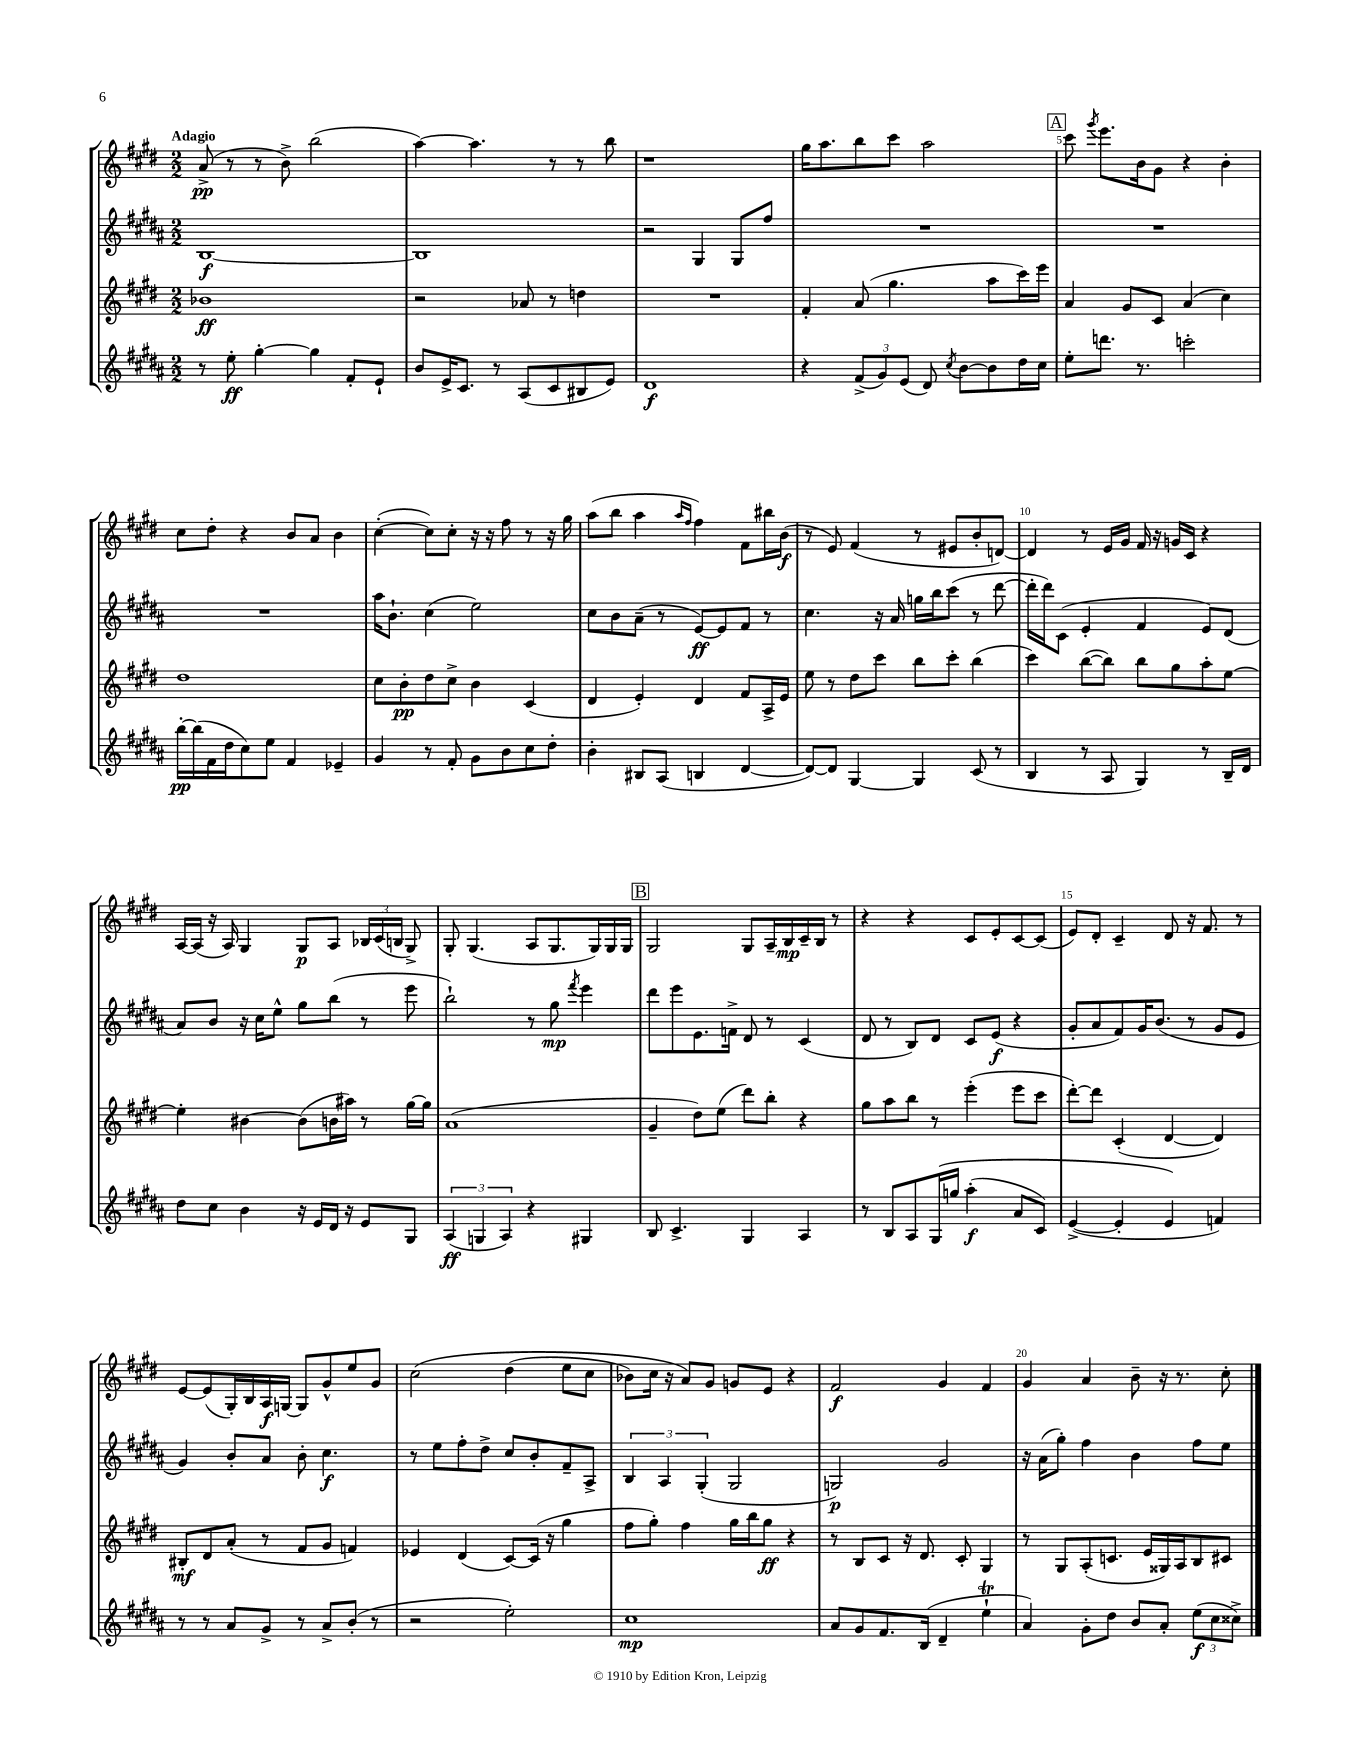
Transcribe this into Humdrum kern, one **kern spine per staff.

**kern	**kern	**kern	**kern
*staff4	*staff3	*staff2	*staff1
*clefG2	*clefG2	*clefG2	*clefG2
*k[f#c#g#d#a#]	*k[f#c#g#d#]	*k[f#c#g#d#a#]	*k[f#c#g#d#]
*M2/2	*M2/2	*M2/2	*M2/2
8r	1b-	[1B	(8a^/
8ee'\	.	.	8r
[4gg#'\	.	.	8r
.	.	.	8b^\)
4gg#\]	.	.	(2bb\
8f#'/L	.	.	.
8e`/J	.	.	.
=	=	=	=
8b/L	2r	1B]	[4aa\)
16e^/K	.	.	.
8.c#/J	.	.	.
.	.	.	4.aa\]
8r	.	.	.
(8A#/L	8a-/	.	.
8c#/	8r	.	8r
8B#/	4dd\	.	8r
8e/J)	.	.	8bb\
=	=	=	=
1d#	1r	2r	1r
.	.	4G#/	.
.	.	8G#/L	.
.	.	8ff#/J	.
=	=	=	=
4r	4f#'/	1r	16gg#\LK
.	.	.	8.aa\
(12f#^/L	(8a/	.	8bb\
12g#/)	.	.	.
.	4.gg#\	.	8ccc#\J
(12e/J	.	.	.
8d#/)	.	.	2aa\
8qcc#/	.	.	.
[8b\L	.	.	.
8b\]	8aa\L	.	.
16dd#\L	16ccc#\L)	.	.
16cc#\JJ	16eee\JJ	.	.
=	=	=	=
8ee'\L	4a/	1r	8ccc#\
.	.	.	8qggg#/
8.ddd\J	.	.	8.eee\L
.	8g#/L	.	.
8.r	.	.	16b\k
.	8c#/J	.	8g#\J
2ccc'\	(4a/	.	4r
.	4cc#\)	.	4b'\
=	=	=	=
[16bb'\LL	1dd#	1r	8cc#\L
(16bb\]	.	.	.
16f#\	.	.	8dd#'\J
16dd#\J	.	.	.
8cc#\)	.	.	4r
8ee\J	.	.	.
4f#/	.	.	8b/L
.	.	.	8a/J
4e-~/	.	.	4b\
=	=	=	=
4g#/	8cc#\L	16aa#\LK	([4cc#'\
.	.	8.b`\J	.
.	8b'\	.	.
8r	8dd#\	(4cc#\	8cc#\]L)
8f#'/	8cc#^\J	.	8cc#'\J
8g#\L	4b\	2ee\)	16r
.	.	.	16r
8b\	.	.	8ff#\
8cc#\	(4c#/	.	8r
8dd#'\J	.	.	16r
.	.	.	16gg#\
=	=	=	=
4b'\	4d#/	8cc#\L	(8aa\L
.	.	8b\	8bb\J
8B#/L	4e'/)	(8a#~\J	4aa\
(8A#/J	.	8r	.
.	.	.	16qqaa/LL
.	.	.	16qqff#/JJ
4B/	4d#/	[8e/L)	4ff#\)
.	.	8e/]	.
[4d#/	8f#/L	8f#/J	8f#\L
.	16A^/L	8r	16bb#\L
.	16e/JJ	.	(16b\JJ
=	=	=	=
8d#/_L)	8ee\	4.cc#\	8r
8d#/]J	8r	.	8e/)
[4G#/	8dd#\L	.	(4f#/
.	8ccc#\J	16r	.
.	.	16a#/	.
4G#/]	8bb\L	16gg\LL	8r
.	.	16bb\J	.
.	8ccc#'\J	(8ccc#\J	8e#/L
(8c#/	(4bb\	8r	8b'/
8r	.	[8ddd#\	[8d/J)
=	=	=	=
4B/	4ccc#\)	16ddd#'\]LL	4d/]
.	.	16ddd#\J)	.
.	.	(8c#\J	.
8r	([8bb\L	4e'/	8r
8A#/	8bb\]J)	.	16e/LL
.	.	.	16g#/JJ
4G#/)	8bb\L	4f#/	16f#/
.	.	.	16r
.	8gg#\	.	16g/LL
.	.	.	16c#/JJ
8r	8aa'\	8e/L)	4r
16B~/LL	[8ee\J	(8d#/J	.
16d#/JJ	.	.	.
=	=	=	=
8dd#\L	4ee'\]	8a#/L)	[16A/LL
.	.	.	(16A/]JJ
8cc#\J	.	8b/J	16r
.	.	.	16A/)
4b\	[4b#\	16r	4G#/
.	.	16cc#\LK	.
.	.	8ee^^\J	.
16r	(8b#\]L	8gg#\L	8G#/L
16e/LL	.	.	.
16d#/JJ	16b\L	(8bb\J	8A/J
16r	16aa#\JJ)	.	.
8e/L	8r	8r	24B-/LL
.	.	.	(24c#/
.	.	.	24B/JJ
8G#/J	[16gg#\LL	8eee\	8G#^/)
.	16gg#\]JJ	.	.
=	=	=	=
(6A#/	(1a	2bb`\)	8G#'/
.	.	.	(4.G#/
6G/	.	.	.
6A#/)	.	.	.
4r	.	8r	8A/L
.	.	8gg#\	8.G#/
.	.	8qfff#/	.
4G#/	.	4eee\	.
.	.	.	16G#/L)
.	.	.	16G#/
.	.	.	16G#/JJ
=	=	=	=
8B/	4g#~/	8ddd#\L	2G#/
4.c#^/	.	8eee\	.
.	8dd#\L)	8.e\	.
.	(8ee\J	.	.
.	.	16f^\Jk	.
4G#/	8ddd#\L)	8d#/	8G#/L
.	8bb'\J	8r	16A~/L
.	.	.	16B/
4A#/	4r	(4c#/	16c#~/
.	.	.	16B/JJ
.	.	.	8r
=	=	=	=
8r	8gg#\L	8d#/	4r
8B/L	8aa\	8r	.
8A#/	8bb\J	8B/L)	4r
&(16G#/L	8r	8d#/J	.
16gg/JJ	.	.	.
(4aa#'\	(4eee'\	8c#/L	8c#/L
.	.	(8e/J	8e'/
8a#/L	8eee\L	4r	[8c#/
8c#/J)	8ccc#\J	.	(8c#/]J
=	=	=	=
([4e^/	[8ddd#'\L)	8g#'/L	8e/L)
.	8ddd#\]J	8a#/	8d#'/J
4e'/]	(4c#'/	8f#/)	4c#~/
.	.	16g#/K	.
.	.	(8.b/J	.
4e/&)	[4d#/	.	8d#/
.	.	8r	16r
.	.	.	8.f#/
4f/)	4d#/])	8g#/L	.
.	.	8e/J	8r
=	=	=	=
8r	8B#'/L	4g#/)	[8e/L
8r	8d#/	.	(8e/]
8a#/L	(8a'/J	8b'/L	16G#'/L)
.	.	.	16B/
8g#^/J	8r	8a#/J	16A/
.	.	.	[16G/JJ
8r	8f#/L	8b'\	8G/]L
8a#^/L	8g#/J	4.cc#\	8g#^^/
(8b'/J	4f/)	.	8ee/
8r	.	.	8g#/J
=	=	=	=
2r	4e-/	8r	&(2cc#\
.	.	8ee\L	.
.	(4d#/	8ff#'\	.
.	.	8dd#^\J	.
2ee'\)	[8c#/L)	8cc#/L	(4dd#\
.	(16c#/]Jk	8b'/	.
.	16r	.	.
.	4gg#\	8f#~/	8ee\L
.	.	8A#^/J	8cc#\J
=	=	=	=
1cc#	8ff#\L	6B/	8b-\L)
.	8gg#'\J)	.	16cc#\Jk
.	.	6A#/	.
.	.	.	16r
.	4ff#\	.	8a/L&)
.	.	(6G#'/	.
.	.	.	8g#/J
.	16gg#\LL	2G#/	8g/L
.	16bb\J	.	.
.	8gg#\J	.	8e/J
.	4r	.	4r
=	=	=	=
8a#/L	8r	2G/)	2f#/
8g#/	8B/L	.	.
8.f#/	8c#/J	.	.
.	16r	.	.
(16B/Jk	8.d#/	.	.
4d#~/	.	2g#/	4g#/
.	8c#'/	.	.
4ee`\	4G#/	.	4f#/
=	=	=	=
4a#/)	8r	16r	4g#/
.	.	(16a#\LK	.
.	8G#/L	8gg#'\J)	.
8g#'\L	(8A'/	4ff#\	4a/
8dd#\J	8.c/J	.	.
8b/L	.	4b\	8b~\
.	16e/LL	.	.
8a#'/J	16G##/)	.	16r
.	16A/J	.	8.r
(12ee\L	8B/	8ff#\L	.
12cc#\	.	.	.
.	8c#/J	8ee\J	8cc#'\
12cc##^\J)	.	.	.
==	==	==	==
*-	*-	*-	*-
